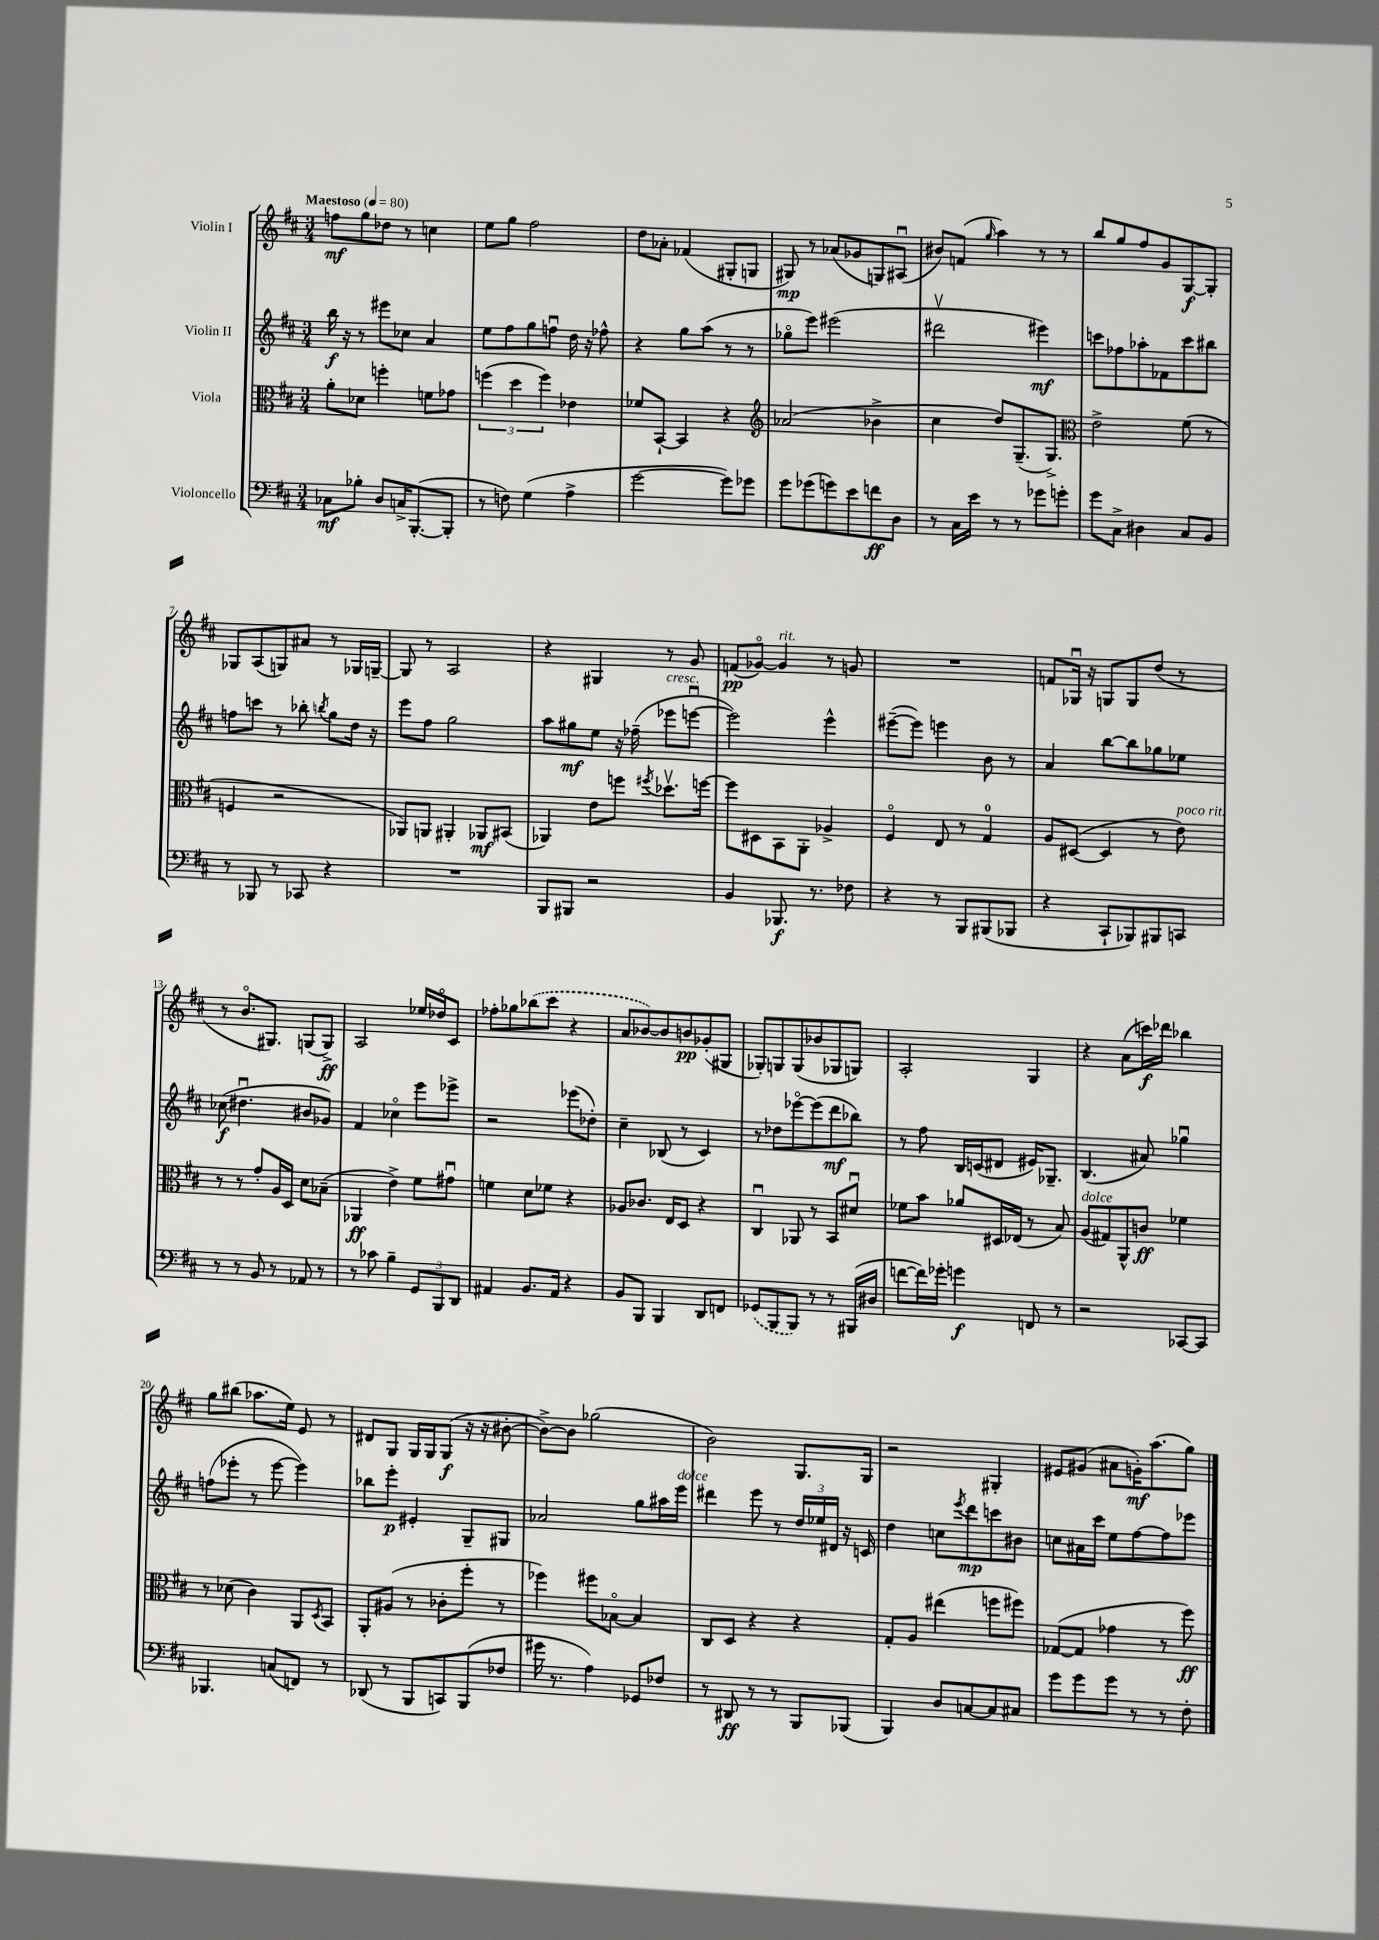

**kern	**kern	**kern	**kern
*staff4	*staff3	*staff2	*staff1
*clefF4	*clefC3	*clefG2	*clefG2
*k[f#c#]	*k[f#c#]	*k[f#c#]	*k[f#c#]
*M3/4	*M3/4	*M3/4	*M3/4
*MM80	*MM80	*MM80	*MM80
8C-	8a'	16bb	8ff
.	.	16r	.
8B-'	8d-	8r	8gg
8D	4ff'	8eee#	8dd-
16C^	.	8cc-	8r
([8.BBB'	.	.	.
.	8f	4a	4cc
8BBB']	8g-	.	.
=	=	=	=
8r	(6ff	8ee	8ee
8F)	.	8ff#	8gg
.	6dd	.	.
(4G	.	8gg	2ff#
.	6ff)	.	.
.	.	8ffu	.
4A^	4e-	16dd	.
.	.	16r	.
.	.	8ff-^^	.
=	=	=	=
[2g	8f-	4r	8dd
.	[8BB`	.	8a-'
.	4BB]	8gg	(4f-
.	.	(8aa	.
8g])	4r	8r	8G#'
8g-	.	8r	8G
=	=	=	=
*	*clefG2	*	*
8g	(2a-	8gg-o	8G#)
(8g-	.	8eee)	8r
8g)	.	(2eee#	(8a-
8e	.	.	8g-
8f	4b-^	.	8G)
8D	.	.	(8A#u
=	=	=	=
8r	4cc#	2ddd#v	8b#)
16C#	.	.	(8f
16e	.	.	.
.	.	.	16qqgg
8r	8dd)	.	4aa)
8r	(8.G~	.	.
8g-	.	4eee#)	8r
.	8.G^)	.	.
8g'	.	.	8r
=	=	=	=
*	*clefC3	*	*
8g	2e^	8ccc	8bb
8C#^	.	8ff-	8gg
4D#	.	8aa-'	8ff#
.	.	8f-	8g
8C#	(8f#	8ccc	[8G
8BB	8r	8bb#	8G']
=	=	=	=
8r	4F	8ff	8G-
8BBB-	.	8ccc	(8A
8r	2r	8r	8G)
8CC-	.	8bb-'	8a#
.	.	8qbb	.
4r	.	8gg	8r
.	.	16dd	16G-
.	.	16r	[16G~
=	=	=	=
2.r	8AA-)	8eee	8G]
.	8AA	8ff#	8r
.	4AA#'	2gg	2A
.	8AA-	.	.
.	(8BB#	.	.
=	=	=	=
8BBB	4AA-)	8aa	4r
8BBB#	.	8gg#	.
2r	8e	8ee	4G#
.	8ff	16r	.
.	.	(16ff-~	.
.	8qff#	.	.
.	8.dd-v	8eee-	8r
.	.	[8eeeu	8g
.	[16ff	.	.
=	=	=	=
4BB	8ff]	2eee])	(8f
.	8D#	.	[8g-o)
8.BBB-	8BB	.	4g-]
.	8AA'	.	.
8.r	.	.	.
.	4A-^	4eee^^	8r
8F-	.	.	8g
=	=	=	=
4r	4F#o	([8eee#~	2.r
.	.	8eee#])	.
8r	8E	4eee	.
8BBB	8r	.	.
(8BBB#	4G	8b	.
8BBB-	.	8r	.
=	=	=	=
4r	8A	4a	8f
.	([8D#	.	16G-u
.	.	.	16r
8CC#`	4D#]	[8bb	8G
8BBB-)	.	8bb]	8G
8BBB#	8r	8gg-	(8dd
8CC	8e)	8ee-	8r
=	=	=	=
8r	8r	(8cc-	8r
8r	8r	4.dd#u	8.bo
8BB	8g'	.	.
.	.	.	8.G#)
8r	16A	.	.
.	16D	.	.
8AA-	8d	8b#	(8G
8r	(8B-~	8g-)	8G^)
=	=	=	=
8r	4AA-	4f#	2A
8c-	.	.	.
4B~	4e^)	4cc-o	.
12GG	8f#	8eee	16ee-
.	.	.	16dd-o
12BBB	.	.	.
.	8g#u	8eee-^	8c#
12DD	.	.	.
=	=	=	=
4AA#	4f	2r	8ff-'
.	.	.	8gg-
8.BB	8d	.	(8bb-
.	8f-	.	8ccc#
16AA#	.	.	.
4r	4r	(8eee-	4r
.	.	8dd-')	.
=	=	=	=
8BB	8A-	4cc#~	8a
8BBB	8.c-	.	[8b-)
4BBB	.	(8B-	8b-]
.	16E	.	.
.	8D	8r	8b
8DD	4r	4c#)	(8g-'
8FF	.	.	8G#
=	=	=	=
(8GG-	4C#u	8r	8G-')
8BBB	.	8dd-	8G
8BBB)	8AA-	[8eee-o	(8G
8r	8r	(8eee-]	8b-
8r	8BB	8ddd	8G-
(16BBB#	8d#u	8bb-)	8G)
16D#	.	.	.
=	=	=	=
[8f	8f-	8r	2A'
16f])	8b	8ff#	.
16g-'	.	.	.
4g	8a-	16B	.
.	.	(16c	.
.	16D#	8d#	.
.	(16E-	.	.
8FF	8r	16e#)	4G
.	.	8.G-~	.
8r	8B)	.	.
=	=	=	=
2r	(8A	(4.B	4r
.	8G#)	.	.
.	8AA^^	.	(8a
.	8c	8a#)	16ccc)
.	.	.	16ddd-
[8CC-	4f-	4gg-u	4bb-
8CC-]	.	.	.
=	=	=	=
4.BBB-	8r	(8ff	8gg
.	(8d-	8eee-'	(8bb#
.	4c#)	8r	8.aa-
(8C	.	[8eee-	.
.	.	.	16ee)
8FF)	8AA	4eee-])	8e
.	8qD	.	.
8r	8BB	.	8r
=	=	=	=
(8DD-	8AA'	8bb-	8d#
8r	(8A#	8eee'	8G
8BBB	8r	4e#'	16G
.	.	.	16G
8CC)	8c-'	.	(8G
(8BBB	8ff#'	8G~	16r
.	.	.	16r
8F-	8r	8G#	[8b#'
=	=	=	=
16g#	4ff-)	2a-	8b#^_)
8.r	.	.	.
.	.	.	8b#]
4A)	8ff#	.	(2gg-
.	[8B-o	.	.
8GG-	4B-]	8gg	.
8F-	.	16aa#	.
.	.	16eee	.
=	=	=	=
8r	8C#	4ddd#	2b)
8DD#	8D	.	.
8r	4r	8eee	.
8r	.	8r	.
8BBB	4r	24dd	8.G
.	.	24ee-	.
.	.	24d#	.
(8BBB-	.	16r	.
.	.	16c	16G
=	=	=	=
4BBB)	8G'	4dd	2r
.	8A	.	.
8D	(4ee#	8cc	.
.	.	8qeee	.
[8C	.	8ddd	.
8C]	8ff	8ccc	4G#'
8C#	8ff#)	8b#	.
=	=	=	=
8g	([8G-	8cc	8e#
8g	8G-]	16a#	(8g#
.	.	16ccc#	.
8g	4g-	8ee	8a#
8r	.	[8ff#	16g')
.	.	.	(8.aa
8r	8r	8ff#]	.
8F#'	8ff#)	8eee-	8gg)
==	==	==	==
*-	*-	*-	*-
